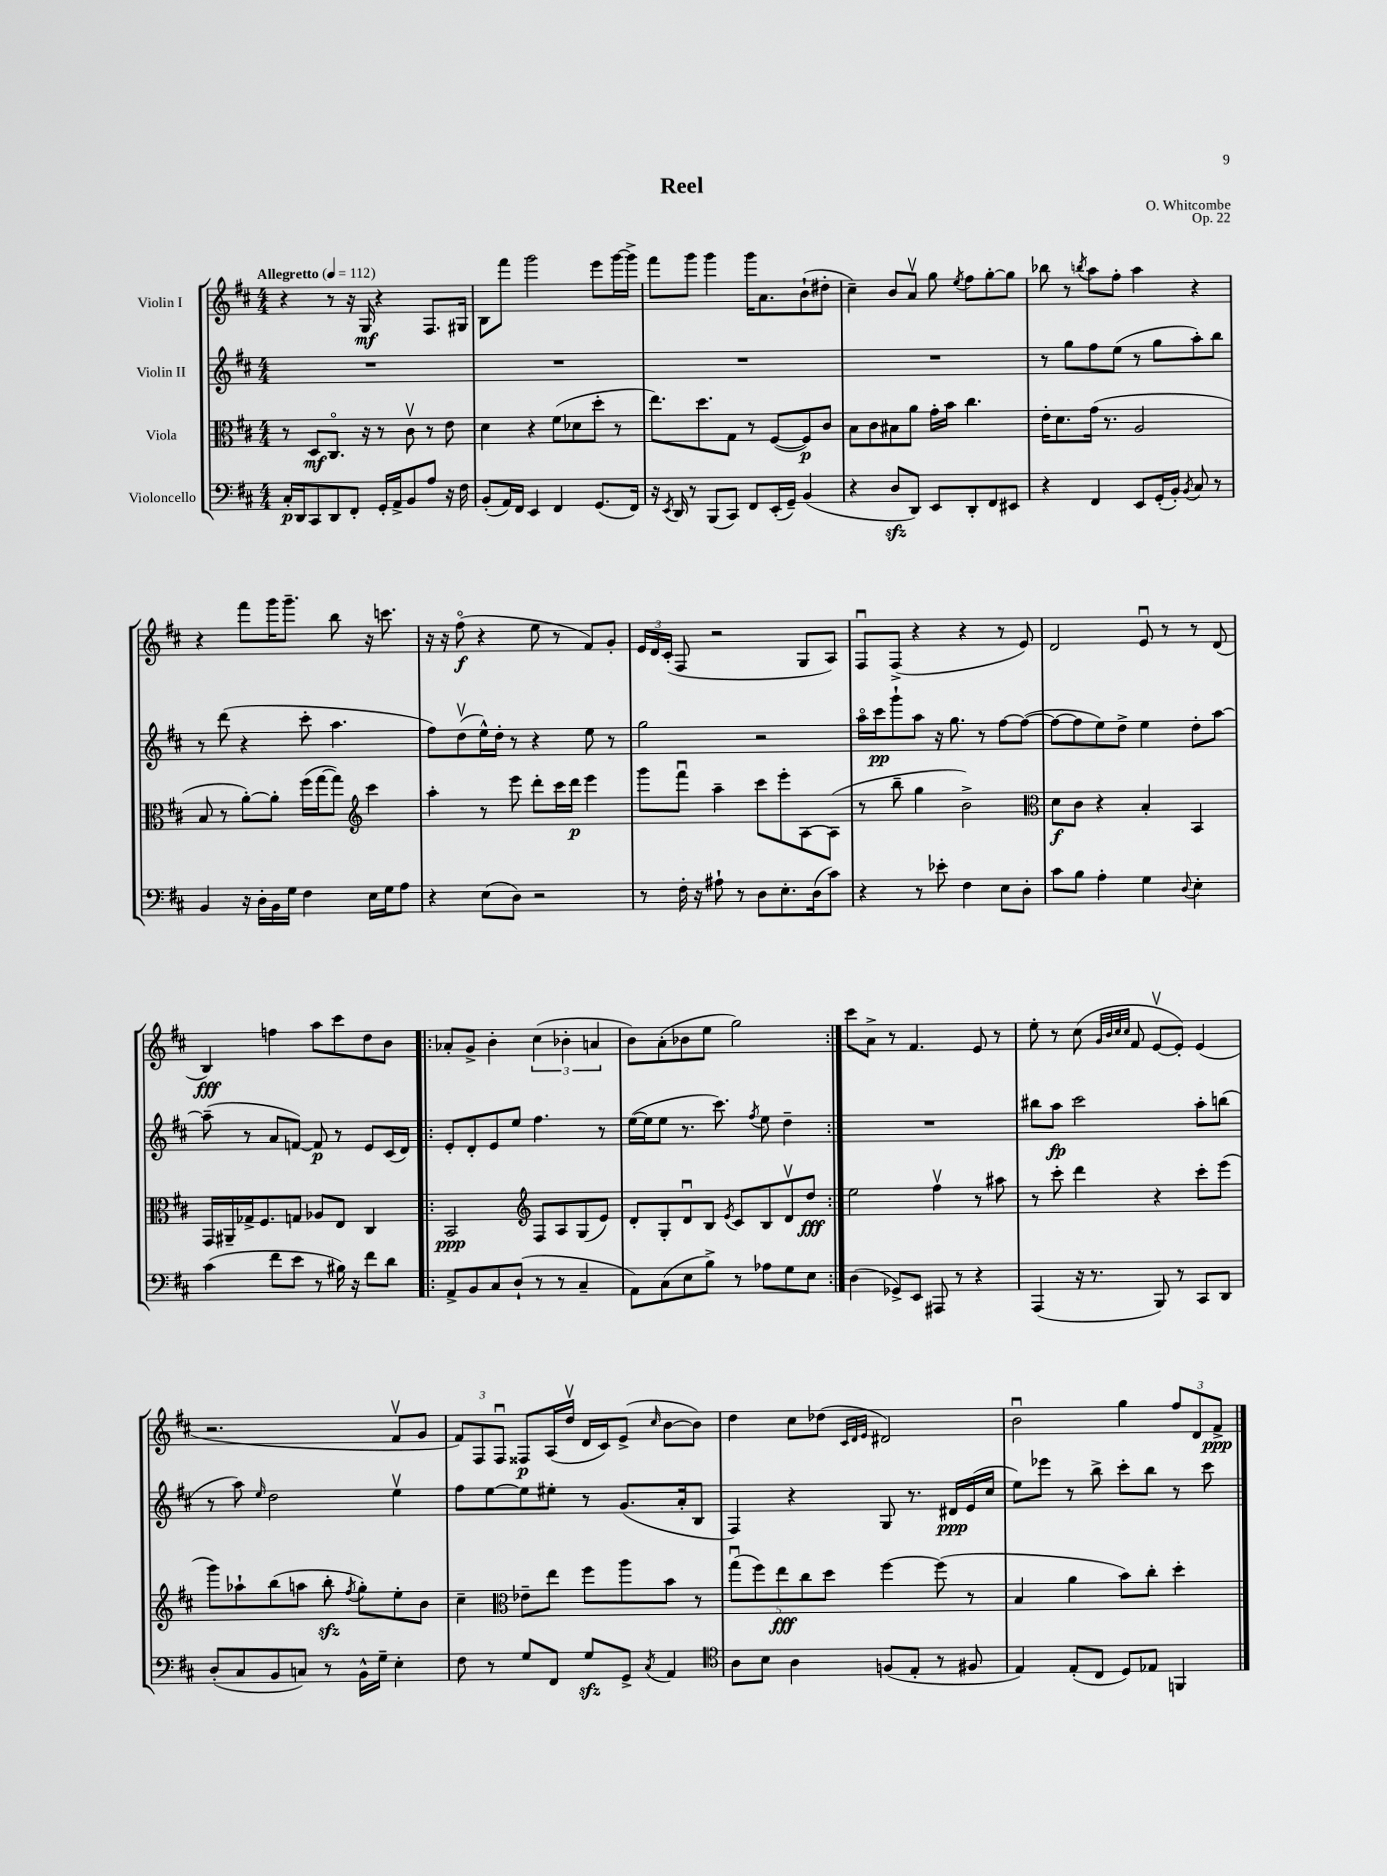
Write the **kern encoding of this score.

**kern	**kern	**kern	**kern
*staff4	*staff3	*staff2	*staff1
*clefF4	*clefC3	*clefG2	*clefG2
*k[f#c#]	*k[f#c#]	*k[f#c#]	*k[f#c#]
*M4/4	*M4/4	*M4/4	*M4/4
*MM112	*MM112	*MM112	*MM112
16C#'	8r	1r	4r
16DD	.	.	.
8CC#	8D	.	.
8DD	8.C#o	.	8r
8FF#'	.	.	16r
.	16r	.	16G
16GG'	8r	.	4r
16AA^	.	.	.
8BB	8c#v	.	.
8A	8r	.	8.F#
16r	8e	.	.
16F#	.	.	16G#
=	=	=	=
(8BB'	4d	1r	8B
16AA)	.	.	8fff#
16FF#	.	.	.
4EE	4r	.	2ggg
4FF#	(8f#	.	.
.	8d-	.	.
(8.GG	8dd'	.	8eee
.	8r	.	[16ggg
16FF#)	.	.	16ggg^]
=	=	=	=
16r	8.ee)	1r	8fff#
8qEE	.	.	.
16DD	.	.	.
8r	.	.	8ggg
.	8.dd	.	.
(8BBB	.	.	4ggg
8CC#)	8G	.	.
8FF#	8r	.	16ggg
.	.	.	8.a
(16EE'	([8F#	.	.
16GG~)	.	.	.
(4BB	8F#])	.	(8b`
.	8c#	.	8dd#'
=	=	=	=
4r	8B	1r	4cc#~)
.	8c#	.	.
8D	8B#	.	8b
8DD)	8a	.	8av
8EE	16g'	.	8gg
.	16b	.	.
.	.	.	8qee
8DD'	4.cc#	.	8ff#
8FF#	.	.	[8gg'
8EE#	.	.	8gg]
=	=	=	=
4r	16e'	8r	8bb-
.	8.d	.	.
.	.	8gg	8r
.	.	.	8qbb
4FF#	(16g	8ff#	8aa
.	8.r	.	.
.	.	(8ee	8ff#'
8EE	2A	8r	4aa
(16GG'	.	8gg	.
16BB')	.	.	.
8qBB	.	.	.
8C#	.	8aa')	4r
8r	.	8bb	.
=	=	=	=
4BB	8B	8r	4r
.	8r	(8ddd	.
16r	[8a')	4r	8fff#
16D'	.	.	.
16BB	8a']	.	16ggg
16G	.	.	8.ggg~
4F#	(16ff#	8ccc#'	.
.	[16gg	.	.
.	8gg])	4.aa	8bb
*	*clefG2	*	*
16E	4ccc#	.	16r
16G	.	.	8.ccc
8A	.	.	.
=	=	=	=
4r	4aa'	8ff#)	16r
.	.	.	16r
.	.	(8ddv	(8ff#o
(8E	8r	16ee^^)	4r
.	.	16dd'	.
8D)	8eee	8r	.
2r	8ddd'	4r	8ee
.	16ccc#	.	8r
.	16ddd	.	.
.	4eee	8ee	8f#)
.	.	8r	8g'
=	=	=	=
8r	8ggg	2gg	24e
.	.	.	24d
.	.	.	(24c#'
16F#'	8fff#u	.	8F#
16r	.	.	.
8A#`	4aa~	.	2r
8r	.	.	.
8D	8ccc#	2r	.
8.E'	8eee'	.	.
.	[8A	.	8G
(16D	.	.	.
8c#)	(8A]	.	8A)
=	=	=	=
4r	8r	16aao	8F#u
.	.	16ccc#	.
.	8bb~	8ggg`	(8F#^
8r	4gg	8aa	4r
8e-'	.	16r	.
.	.	8.gg	.
4F#	2b^)	.	4r
.	.	8r	.
8E	.	[8ff#	8r
8D'	.	(8ff#_	8e)
=	=	=	=
*	*clefC3	*	*
8c#	8d	8ff#_	2d
8B	8c#	8ff#]	.
4A'	4r	8ee)	.
.	.	8dd^	.
4G	4B'	4ee	8eu
.	.	.	8r
8qqD	.	.	.
4E'	4BB	8dd'	8r
.	.	[8aa	(8d
=	=	=	=
(4c#	16GG	(8aa~]	4B)
.	16AA#~	.	.
.	16G-^	8r	.
.	8.F#	.	.
8f#	.	8a	4ff
8e	8G	[8f)	.
8r	8A-	8f]	8aa
16B#)	8E	8r	8ccc#
16r	.	.	.
8f#	4C#	8e	8dd
8d	.	(16c#	8b
.	.	16d)	.
=!|:	=!|:	=!|:	=!|:
8AA^	2BB	8e'	8a-'
8BB	.	8d'	8g^
8C#	.	8e	4b'
(8D`	.	8ee	.
*	*clefG2	*	*
8r	8F#	4.ff#	(6cc#
8r	8A	.	.
.	.	.	6b-'
4C#~	(8G	.	.
.	.	.	6a
.	8e)	8r	.
=	=	=	=
8AA)	8d'	([16ee	8b)
.	.	16ee]	.
(8C#	8G'	8ee	(8a'
8E	8du	8.r	8b-
8B^)	8B	.	8ee
.	.	8.ccc#)	.
.	8qe	.	.
8r	8c#	.	2gg)
.	.	8qff#	.
8A-	8B	8ee	.
8G	8dv	4dd~	.
8E	8dd	.	.
=:|!	=:|!	=:|!	=:|!
(4D	2ee	1r	8ccc#
.	.	.	8a^
8GG-^)	.	.	8r
8EE	.	.	4.f#
8AAA#	4ff#v	.	.
8r	.	.	.
4r	8r	.	8e
.	8aa#	.	8r
=	=	=	=
(4AAA	8r	8bb#	8ee'
.	8ccc#'	8aa	8r
16r	4ddd	2ccc#	(8cc#
8.r	.	.	.
.	.	.	32qqg
.	.	.	32qqb
.	.	.	32qqcc#
.	.	.	32qqcc#
.	.	.	8f#
8BBB)	4r	.	[8ev
8r	.	.	8e'])
8CC#	8ccc#'	8aa'	(4e
8DD	(8eee	(8bb	.
=	=	=	=
(8D'	8ggg)	8r	2.r
8C#	8aa-`	8aa)	.
.	.	16qqee	.
8BB	(8bb	2dd	.
8C)	8aa	.	.
8r	8bb'	.	.
.	8qff#	.	.
16BB^^	8gg')	.	.
16G~	.	.	.
4E'	8ee'	4eev	8f#v
.	8b	.	8g
=	=	=	=
8F#	4cc#~	8ff#	12f#)
.	.	.	12F#
8r	.	[8ee	.
.	.	.	12F#u
*	*clefC3	*	*
8G	8e-~	8ee]	8F##
8FF#	8ee	8ee#'	(16A
.	.	.	16ddv
8G	8ff#	8r	16d
.	.	.	16c#)
8GG^	8aa	(8.g	(8e^
8qC#	.	.	16qqcc#
4AA	8b	.	[8b
.	.	16a'	.
.	8r	8B	8b])
=	=	=	=
*clefC4	*	*	*
8A	(10ggu	4F#)	4dd
.	10ff#)	.	.
8B	.	.	.
.	10ee	.	.
4A	.	4r	8cc#
.	10cc#	.	.
.	.	.	(8dd-
.	10dd	.	.
.	.	.	32qqc#
.	.	.	32qqd
.	.	.	32qqe
(8F	[4ff#	8G	2d#)
8E'	.	8.r	.
8r	(8ff#]	.	.
.	.	16d#	.
8F#	8r	(16e	.
.	.	16cc#	.
=	=	=	=
4E)	4B	8ee)	2bu
.	.	8eee-	.
(8E'	4a	8r	.
8C#	.	8bb^	.
8D)	8b)	8ccc#'	4gg
8E-	8cc#'	8bb	.
4FF	4dd'	8r	12ff#
.	.	.	12d
.	.	8ccc#	.
.	.	.	12f#^
==	==	==	==
*-	*-	*-	*-
